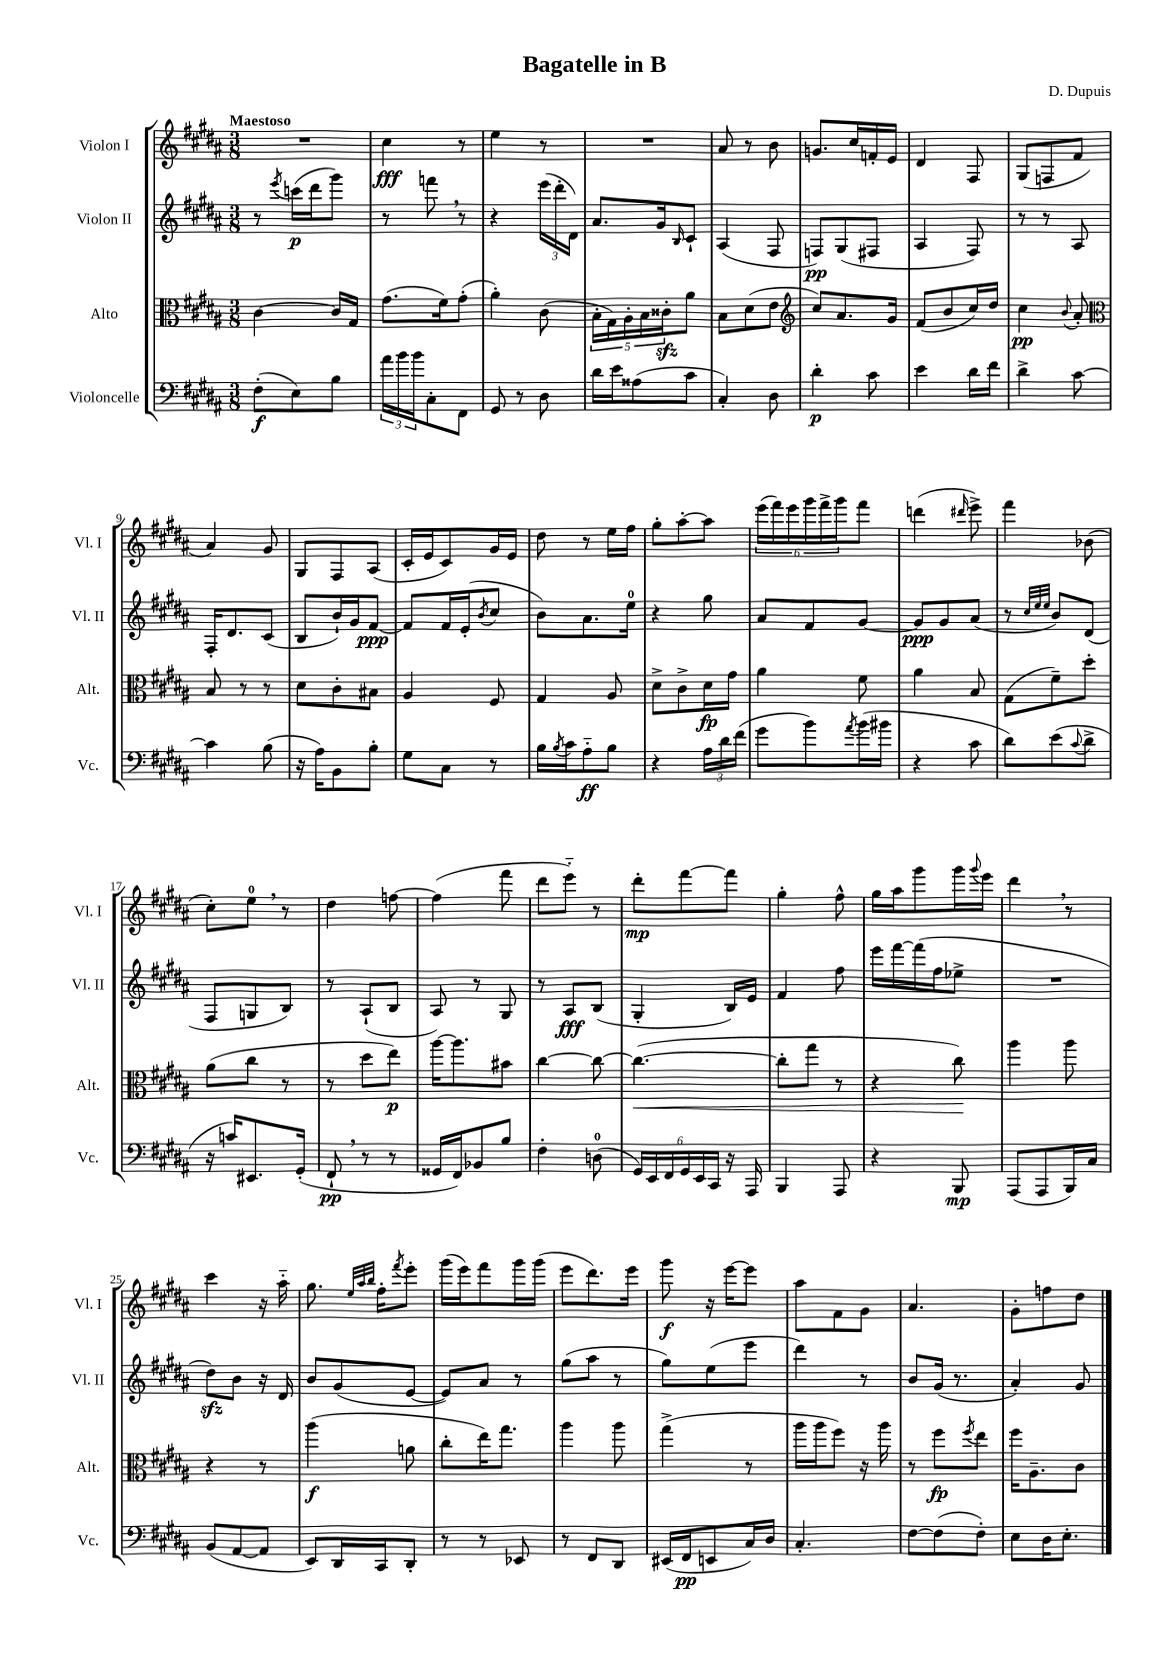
\header { title = "Bagatelle in B" composer = "D. Dupuis" }
<<
\new StaffGroup <<
\new Staff = "s0" \with { instrumentName = "Violon I" shortInstrumentName = "Vl. I" } {
    \clef treble \key b \major \numericTimeSignature \time 3/8 \tempo "Maestoso"
    R4. |
    cis''4\fff r8 |
    e''4 r8 |
    R4. |
    ais'8 r8 b'8 |
    g'8. cis''16 f'16-. e'16 |
    dis'4 fis8 |
    gis8( f8 fis'8 |
    ais'4) gis'8 |
    gis8 fis8 ais8( |
    cis'16-. e'16 cis'8) gis'16 e'16 |
    dis''8 r8 e''16 fis''16 |
    gis''8-. ais''8~-. ais''8 |
    \tuplet 6/4 { e'''16( fis'''16) e'''16 gis'''16 fis'''16-> gis'''16 } fis'''8 |
    d'''4( \grace { dis'''16 } e'''8->) |
    fis'''4 bes'8( |
    cis''8-.) e''8-0 \breathe r8 |
    dis''4 f''8~ |
    f''4( fis'''8 |
    dis'''8 e'''8-_) r8 |
    dis'''8-.\mp fis'''8~ fis'''8 |
    gis''4-. fis''8-^ |
    gis''16 ais''16 gis'''8 gis'''16 \appoggiatura { gis'''8 } e'''16 |
    dis'''4 \breathe r8 |
    cis'''4 r16 ais''16-_ |
    gis''8. \grace { e''32 ais''32 b''32 } fis''16-. \acciaccatura { fis'''8 } e'''8-. |
    gis'''16( e'''16) fis'''8 gis'''16 gis'''16( |
    e'''8 dis'''8.) e'''16 |
    gis'''8\f r16 e'''16~ e'''8 |
    ais''8 fis'8 gis'8 |
    ais'4. |
    gis'8-. f''8 dis''8 \bar "|." |
}
\new Staff = "s1" \with { instrumentName = "Violon II" shortInstrumentName = "Vl. II" } {
    \clef treble \key b \major \numericTimeSignature \time 3/8
    r8 \acciaccatura { e'''8 } c'''16\p( dis'''16 gis'''8) |
    r8 f'''8 \breathe r8 |
    r4 \tuplet 3/2 { e'''16( dis'''16-. dis'16) } |
    ais'8. gis'16 \grace { b16 } cis'8-! |
    ais4( fis8 |
    f8\pp) gis8( fis8 |
    ais4 fis8) |
    r8 r8 ais8 |
    fis16-. dis'8. cis'8( |
    b8 b'16-!) gis'16 fis'8~\ppp |
    fis'8 fis'16 e'16-.( \acciaccatura { b'8 } cis''8 |
    b'8) ais'8. e''16-0 |
    r4 gis''8 |
    ais'8 fis'8 gis'8~ |
    gis'8\ppp gis'8 ais'8( |
    r8 \grace { cis''32 e''32 e''32 } b'8) dis'8( |
    fis8 g8 b8) |
    r8 ais8-!( b8 |
    ais8) r8 gis8 |
    r8 ais8\fff b8( |
    gis4-. b16) e'16 |
    fis'4 fis''8 |
    e'''16 fis'''16~ fis'''16( fis''16 ees''8-> |
    R4. |
    dis''8\sfz) b'8 r16 dis'16 |
    b'8 gis'8( e'8~ |
    e'8) ais'8 r8 |
    gis''8( ais''8 r8 |
    gis''8) e''8( e'''8 |
    dis'''4) r8 |
    b'8 gis'16( r8. |
    ais'4-.) gis'8 \bar "|." |
}
\new Staff = "s2" \with { instrumentName = "Alto" shortInstrumentName = "Alt." } {
    \clef alto \key b \major \numericTimeSignature \time 3/8
    cis'4~ cis'16 gis16 |
    gis'8.( fis'16) gis'8-.( |
    ais'4-.) cis'8( |
    \tuplet 5/4 { b16-. gis16) ais16-. b16 cisis'16-.\sfz } ais'8 |
    b8 dis'8( e'8 |
    \clef treble cis''8) ais'8. gis'16 |
    fis'8( b'8 cis''16) dis''16 |
    cis''4\pp \appoggiatura { b'8 } ais'8-. |
    \clef alto b8 r8 r8 |
    dis'8 cis'8-. bis8 |
    ais4 fis8 |
    gis4 ais8 |
    dis'8-> cis'8-> dis'16\fp gis'16 |
    ais'4 fis'8 |
    ais'4 b8 |
    gis8( fis'8--) dis''8-. |
    ais'8( cis''8 r8 |
    r8 dis''8 e''8\p) |
    ais''16~ ais''8. bis'8 |
    cis''4~ cis''8~ |
    cis''4.~\<( |
    cis''8-. gis''8 r8 |
    r4 cis''8\!) |
    ais''4 ais''8 |
    r4 r8 |
    ais''4\f( a'8 |
    cis''8-. e''16) gis''8. |
    ais''4 ais''8 |
    gis''4->( r8 |
    ais''16 ais''16 fis''8) r16 ais''16 |
    r8 fis''8\fp \acciaccatura { fis''8 } e''8 |
    fis''16 ais8.-- cis'8 \bar "|." |
}
\new Staff = "s3" \with { instrumentName = "Violoncelle" shortInstrumentName = "Vc." } {
    \clef bass \key b \major \numericTimeSignature \time 3/8
    fis8-.\f( e8) b8 |
    \tuplet 3/2 { ais'16 b'16 b'16 } cis8-. fis,8 |
    gis,8 r8 dis8 |
    dis'16 e'16 aisis8( cis'8 |
    cis4-.) dis8 |
    dis'4-.\p cis'8 |
    e'4 dis'16 fis'16 |
    dis'4-> cis'8~ |
    cis'4 b8( |
    r16 ais16) b,8 b8-. |
    gis8 cis8 r8 |
    b16 \acciaccatura { b8 } cis'16 ais8-_\ff b8 |
    r4 \tuplet 3/2 { ais16 dis'16 fis'16( } |
    gis'8 b'8) \acciaccatura { ais'8 } b'16( bis'16 |
    r4 cis'8 |
    dis'8) e'8( \appoggiatura { cis'8 } dis'8-> |
    r16 c'16) eis,8. gis,16-.( |
    fis,8-!\pp \breathe r8 r8 |
    gisis,16 fis,16) bes,8 b8 |
    fis4-. d8-0( |
    \tuplet 6/4 { gis,16) e,16 fis,16 gis,16 e,16 cis,16 } r16 ais,,16 |
    b,,4 ais,,8 |
    r4 b,,8\mp |
    ais,,8( ais,,8 b,,16) cis16 |
    b,8( ais,8~ ais,8 |
    e,8) dis,16 cis,16 dis,8-. |
    r8 r8 ees,8 |
    r8 fis,8 dis,8 |
    eis,16( fis,16\pp e,8 cis16) dis16 |
    cis4.-. |
    fis8~ fis8( fis8-.) |
    e8 dis16 e8.-. \bar "|." |
}
>>
>>
